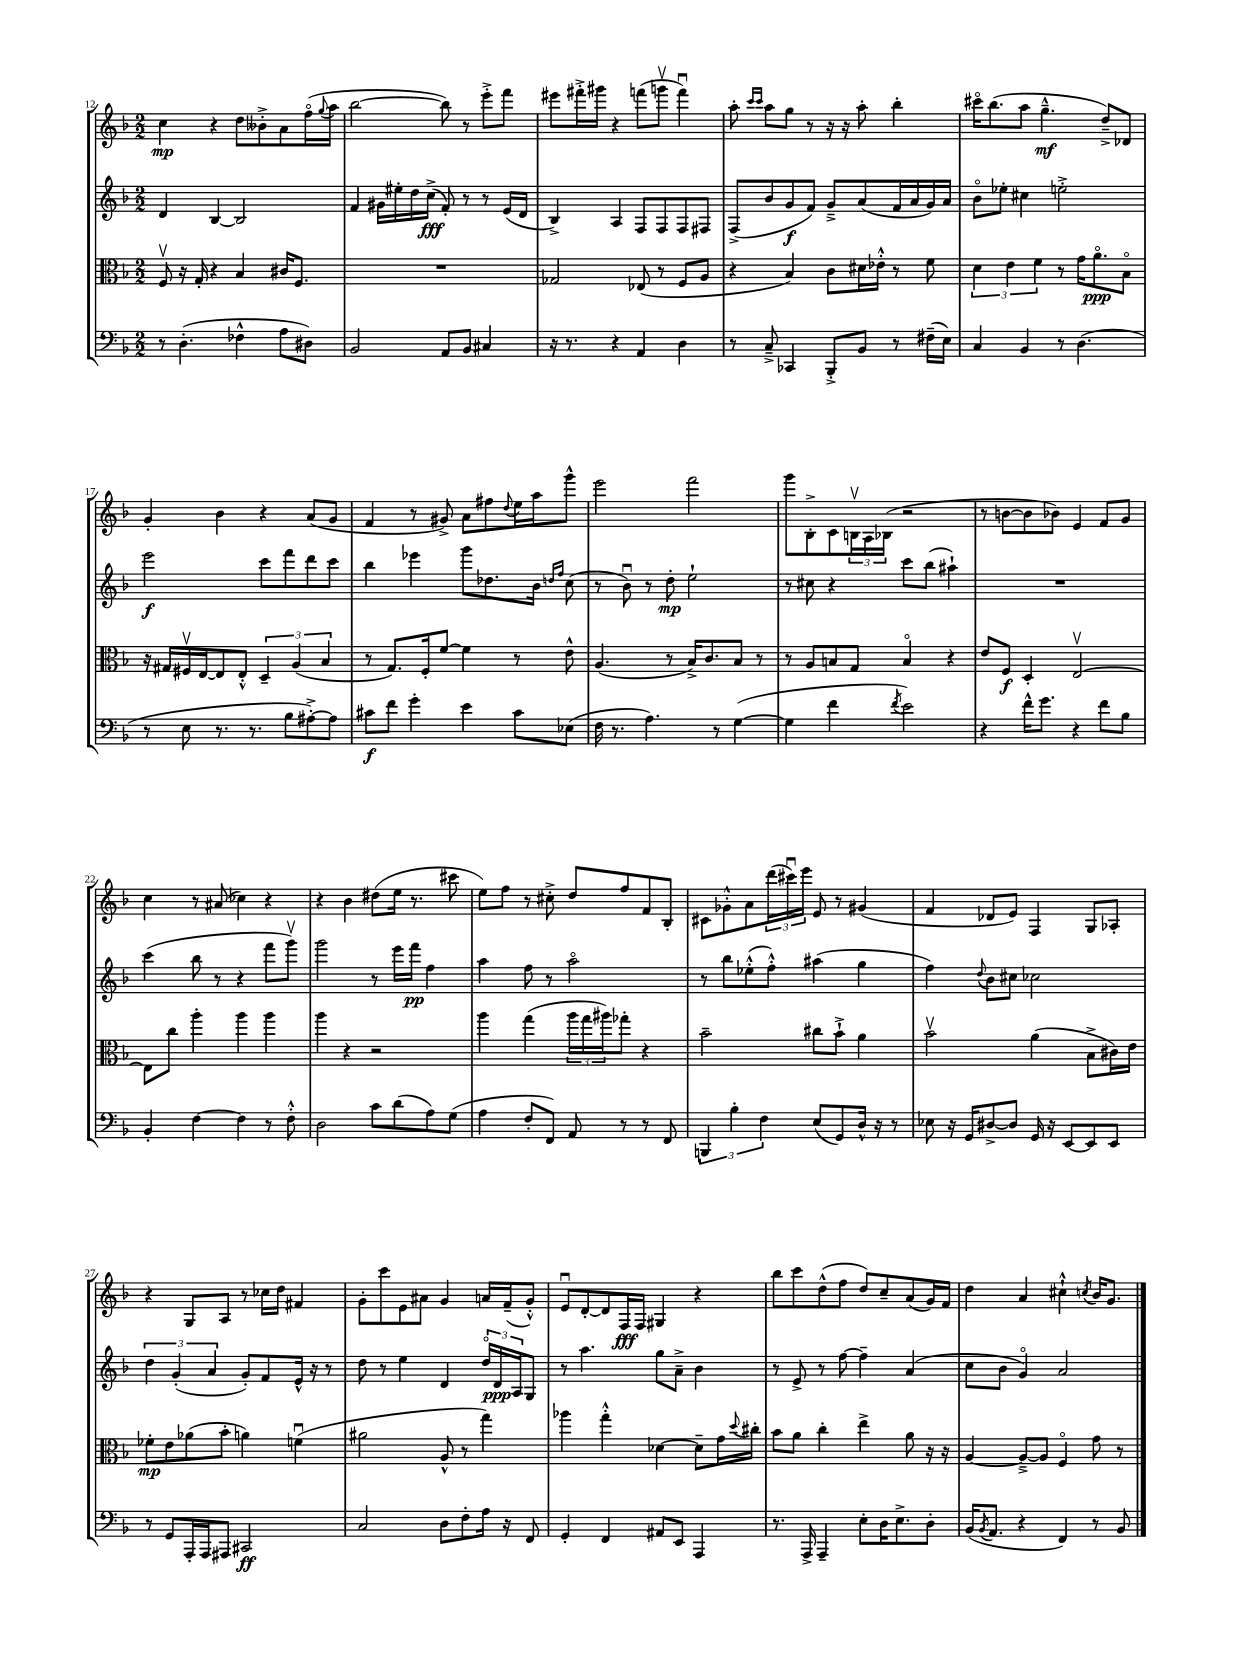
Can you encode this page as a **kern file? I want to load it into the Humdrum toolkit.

**kern	**dynam	**kern	**dynam	**kern	**dynam	**kern	**dynam
*part4	*part4	*part3	*part3	*part2	*part2	*part1	*part1
*staff4	*staff4	*staff3	*staff3	*staff2	*staff2	*staff1	*staff1
*clefF4	*	*clefC3	*	*clefG2	*	*clefG2	*
*k[b-]	*	*k[b-]	*	*k[b-]	*	*k[b-]	*
*M2/2	*	*M2/2	*	*M2/2	*	*M2/2	*
=12	=12	=12	=12	=12	=12	=12	=12
8r	.	8Fv/	.	4d/	.	4cc\	mp
(4.D'\	.	16r	.	.	.	.	.
.	.	16G'/	.	.	.	.	.
.	.	4r	.	[4B-/	.	4r	.
4F-X^^\	.	4B-/	.	2B-/]	.	8dd\L	.
.	.	.	.	.	.	8b--X'^\	.
8A\L	.	16c#X/KL	.	.	.	8a\	.
.	.	8.F/J	.	.	.	.	.
8D#X\J)	.	.	.	.	.	(16ff\L	.
.	.	.	.	.	.	8qqgg/	.
.	.	.	.	.	.	16aa\JJ	.
=13	=13	=13	=13	=13	=13	=13	=13
2BB-/	.	1r	.	4f/	.	[2bb-\	.
.	.	.	.	16g#X\LL	.	.	.
.	.	.	.	16ee#X'\	.	.	.
.	.	.	.	16dd\	.	.	.
.	.	.	.	(16cc^\JJ	fff	.	.
8AA/L	.	.	.	8f'/)	.	8bb-\])	.
8BB-/J	.	.	.	8r	.	8r	.
4C#X/	.	.	.	8r	.	8eee'^\L	.
.	.	.	.	(16e/LL	.	8fff\J	.
.	.	.	.	16d/JJ	.	.	.
=14	=14	=14	=14	=14	=14	=14	=14
16r	.	2G-X/	.	4B-^/)	.	8eee#X\L	.
8.r	.	.	.	.	.	.	.
.	.	.	.	.	.	16fff#X'^\L	.
.	.	.	.	.	.	16ggg#X\JJ	.
4r	.	.	.	4A/	.	4r	.
4AA/	.	(8E-X/	.	8F/L	.	(8fffn\L	.
.	.	8r	.	8F/	.	8gggnv\J	.
4D\	.	8F/L	.	8F/	.	4fffu\)	.
.	.	8A/J	.	8F#X/J	.	.	.
=15	=15	=15	=15	=15	=15	=15	=15
8r	.	4r	.	(8F^/L	.	8aa'\	.
.	.	.	.	.	.	16qqccc/LL	.
.	.	.	.	.	.	16qqccc/JJ	.
8C~^/	.	.	.	8b-/	.	8aa\L	.
4CC-X/	.	4B-/)	.	8g/	f	8gg\J	.
.	.	.	.	8f/J)	.	8r	.
8BBB-'^/L	.	8c\L	.	8g~^/L	.	16r	.
.	.	.	.	.	.	16r	.
8BB-/J	.	16d#X\L	.	(8a/	.	8aa'\	.
.	.	16e-X'^^\JJ	.	.	.	.	.
8r	.	8r	.	16f/L	.	4bb-'\	.
.	.	.	.	16a/	.	.	.
(16F#X~\LL	.	8f\	.	16g/)	.	.	.
16E\JJ)	.	.	.	16a/JJ	.	.	.
=16	=16	=16	=16	=16	=16	=16	=16
4C/	.	6d\	.	8b-\L	.	16ccc#X\KL	.
.	.	.	.	.	.	(8.bb-\	.
.	.	.	.	8ee-X'\J	.	.	.
.	.	6e\	.	.	.	.	.
4BB-/	.	.	.	4cc#X\	.	8aa\J	.
.	.	6f\	.	.	.	.	.
.	.	.	.	.	.	4.gg~^^\	mf
8r	.	8r	.	2een'^\	.	.	.
(4.D\	.	16g\KL	.	.	.	.	.
.	.	8.a\	ppp	.	.	.	.
.	.	.	.	.	.	8dd~^/L)	.
.	.	8B-\J	.	.	.	8d-X/J	.
!!LO:LB:g=z
=17	=17	=17	=17	=17	=17	=17	=17
8r	.	16r	.	2eee\	f	4g'/	.
.	.	16G#X/LL	.	.	.	.	.
8E\	.	16F#Xv/	.	.	.	.	.
.	.	[16E/J	.	.	.	.	.
8.r	.	8E/]	.	.	.	4b-\	.
.	.	8E'^^/J	.	.	.	.	.
8.r	.	.	.	.	.	.	.
.	.	6D~/	.	8ccc\L	.	4r	.
8B-\L	.	.	.	8fff\	.	.	.
.	.	(6A/	.	.	.	.	.
[8A#X'^\)	.	.	.	8ddd\	.	(8a/L	.
.	.	6B-/	.	.	.	.	.
8A#\J]	.	.	.	8ccc\J	.	8g/J	.
=18	=18	=18	=18	=18	=18	=18	=18
8c#X\L	f	8r	.	4bb-\	.	4f/	.
8f\J	.	8.G/L)	.	.	.	.	.
4g'\	.	.	.	4eee-X\	.	8r	.
.	.	16F'/k	.	.	.	.	.
.	.	[8f/J	.	.	.	8g#X^/)	.
4e\	.	4f\]	.	8ggg\L	.	8a\L	.
.	.	.	.	8.dd-X\	.	8ff#X\	.
.	.	.	.	.	.	8qqdd/	.
8c#\L	.	8r	.	.	.	16ee\L	.
.	.	.	.	16b-\Jk	.	16aa\J	.
.	.	.	.	16qqddn/LL	.	.	.
.	.	.	.	16qqff/JJ	.	.	.
(8E-X\J	.	8e^^\	.	(8cc\	.	8ggg^^\J	.
=19	=19	=19	=19	=19	=19	=19	=19
16F\	.	(4.A/	.	8r	.	2eee\	.
8.r	.	.	.	.	.	.	.
.	.	.	.	8b-u\)	.	.	.
4.A\)	.	.	.	8r	.	.	.
.	.	8r	.	8dd'\	mp	.	.
.	.	16B-^/KL)	.	2ee`\	.	2fff\	.
.	.	8.c/	.	.	.	.	.
8r	.	.	.	.	.	.	.
([4G\	.	8B-/J	.	.	.	.	.
.	.	8r	.	.	.	.	.
=20	=20	=20	=20	=20	=20	=20	=20
4G\]	.	8r	.	8r	.	8ggg\L	.
.	.	8A/L	.	8cc#X\	.	8B-'^\	.
4f\	.	8Bn/	.	4r	.	8c\	.
.	.	8G/J	.	.	.	24Bnv\L	.
.	.	.	.	.	.	24A\	.
.	.	.	.	.	.	(24B-X\JJ	.
8qf/	.	.	.	.	.	.	.
2e\)	.	4B/	.	8ccc\L	.	2r	.
.	.	.	.	(8bb-\J	.	.	.
.	.	4r	.	4aa#X`\)	.	.	.
=21	=21	=21	=21	=21	=21	=21	=21
4r	.	8e/L	.	1r	.	8r	.
.	.	8F/J	f	.	.	[8bn\L	.
16f^^\KL	.	4D'/	.	.	.	8b\]	.
8.g\J	.	.	.	.	.	.	.
.	.	.	.	.	.	8b-X\J)	.
4r	.	[2Ev/	.	.	.	4e/	.
8f\L	.	.	.	.	.	8f/L	.
8B-\J	.	.	.	.	.	8g/J	.
!!LO:LB:g=z
=22	=22	=22	=22	=22	=22	=22	=22
4BB-'/	.	8E\L]	.	(4ccc\	.	4cc\	.
.	.	8cc\J	.	.	.	.	.
[4F\	.	4aa'\	.	8bb-\	.	8r	.
.	.	.	.	8r	.	(8a#X/	.
4F\]	.	4aa\	.	4r	.	4cc-X\)	.
8r	.	4aa\	.	8fff\L	.	4r	.
8F'^^\	.	.	.	8gggv\J)	.	.	.
=23	=23	=23	=23	=23	=23	=23	=23
2D\	.	4aa\	.	2ggg\	.	4r	.
.	.	4r	.	.	.	4b-\	.
8c\L	.	2r	.	8r	.	(8dd#X\L	.
(8d\	.	.	.	16eee\LL	.	16ee\Jk	.
.	.	.	.	16fff\JJ	pp	8.r	.
8A\)	.	.	.	4ff\	.	.	.
(8G\J	.	.	.	.	.	8ccc#X\	.
=24	=24	=24	=24	=24	=24	=24	=24
4A\	.	4aa\	.	4aa\	.	8ee\L)	.
.	.	.	.	.	.	8ff\J	.
8F'/L	.	(4gg\	.	8ff\	.	8r	.
8FF/J)	.	.	.	8r	.	8cc#X'^\	.
8AA/	.	24aa\LL	.	2aa\	.	8dd/L	.
.	.	24gg\	.	.	.	.	.
.	.	24aa#X\J)	.	.	.	.	.
8r	.	8gg-X'\J	.	.	.	8ff/	.
8r	.	4r	.	.	.	8f/	.
8FF/	.	.	.	.	.	8B-'/J	.
=25	=25	=25	=25	=25	=25	=25	=25
6BBBn/	.	2b-~\	.	8r	.	8c#X\L	.
.	.	.	.	8bb-\L	.	8g-X'^^\	.
6B-'\	.	.	.	.	.	.	.
.	.	.	.	(8ee-X'^^\	.	8a\	.
6F\	.	.	.	.	.	.	.
.	.	.	.	8ff'^^\J)	.	(24ddd\L	.
.	.	.	.	.	.	24ccc#Xu\)	.
.	.	.	.	.	.	24eee\JJ	.
(8E/L	.	8cc#X\L	.	(4aa#X\	.	8e/	.
8GG/)	.	8b-`^\J	.	.	.	8r	.
16D^^/Jk	.	4a\	.	4gg\	.	(4g#X/	.
16r	.	.	.	.	.	.	.
8r	.	.	.	.	.	.	.
=26	=26	=26	=26	=26	=26	=26	=26
8E-X\	.	2b-v\	.	4ff\)	.	4f/	.
16r	.	.	.	.	.	.	.
16GG/KL	.	.	.	.	.	.	.
.	.	.	.	8qqdd/	.	.	.
[8D#X^/	.	.	.	8b-\L	.	8d-X/L	.
8D#/J]	.	.	.	8cc#X\J	.	8e/J)	.
16GG/	.	(4a\	.	2cc-X\	.	4F/	.
16r	.	.	.	.	.	.	.
[8EE/L	.	.	.	.	.	.	.
8EE/]	.	8B-^\L	.	.	.	8G/L	.
8EE/J	.	16c#X\L)	.	.	.	8A-X'/J	.
.	.	16e\JJ	.	.	.	.	.
!!LO:LB:g=z
=27	=27	=27	=27	=27	=27	=27	=27
8r	.	8f-X'\L	mp	6dd\	.	4r	.
8GG/L	.	8e\	.	.	.	.	.
.	.	.	.	(6g'/	.	.	.
16AAA'/L	.	(8a-X\	.	.	.	8G/L	.
16AAA/J	.	.	.	.	.	.	.
.	.	.	.	6a/	.	.	.
8AAA#X/J	.	8b-'\J	.	.	.	8A/J	.
2CC#X/	ff	4an\)	.	8g'/L)	.	8r	.
.	.	.	.	8f/	.	16cc-X\LL	.
.	.	.	.	.	.	16dd\JJ	.
.	.	(4fnu\	.	16e^^/Jk	.	4f#X/	.
.	.	.	.	16r	.	.	.
.	.	.	.	8r	.	.	.
=28	=28	=28	=28	=28	=28	=28	=28
2C/	.	2a#X\	.	8dd\	.	8g'\L	.
.	.	.	.	8r	.	8ccc\	.
.	.	.	.	4ee\	.	8e\	.
.	.	.	.	.	.	8a#X\J	.
8D\L	.	8A^^/	.	4d/	.	4g/	.
8F'\	.	8r	.	.	.	.	.
16A\Jk	.	4gg\)	.	24dd/LL	.	16an/LL	.
.	.	.	.	24d/	ppp	.	.
16r	.	.	.	.	.	(16f~/J	.
.	.	.	.	24A/J	.	.	.
8FF/	.	.	.	8G/J	.	8g'^^/J)	.
=29	=29	=29	=29	=29	=29	=29	=29
4GG'/	.	4aa-X\	.	8r	.	8eu/L	.
.	.	.	.	4.aa\	.	[8d'/	.
4FF/	.	4gg'^^\	.	.	.	8d/]	.
.	.	.	.	.	.	16F/L	fff
.	.	.	.	.	.	16F/JJ	.
8AA#X/L	.	[4d-X\	.	8gg\L	.	4G#X/	.
8EE/J	.	.	.	8a~^\J	.	.	.
4AAA/	.	8d-~\L]	.	4b-\	.	4r	.
.	.	16g\L	.	.	.	.	.
.	.	8qqdd/	.	.	.	.	.
.	.	16cc#X'\JJ	.	.	.	.	.
=30	=30	=30	=30	=30	=30	=30	=30
8.r	.	8b-\L	.	8r	.	8bb-\L	.
.	.	8a\J	.	8e^/	.	8ccc\	.
16AAA^/	.	.	.	.	.	.	.
4AAA~/	.	4cc'\	.	8r	.	(8dd^^\	.
.	.	.	.	[8ff\	.	8ff\J	.
8E'\L	.	4ee^\	.	4ff~\]	.	8dd/L)	.
16D\K	.	.	.	.	.	8cc~/	.
8.E^\	.	.	.	.	.	.	.
.	.	8a\	.	(4a/	.	(8a/	.
8D'\J	.	16r	.	.	.	16g/L)	.
.	.	16r	.	.	.	16f/JJ	.
=31	=31	=31	=31	=31	=31	=31	=31
(16BB-/KL	.	[4A/	.	8cc\L	.	4dd\	.
8qBB-/	.	.	.	.	.	.	.
8.AA/J	.	.	.	.	.	.	.
.	.	.	.	8b-\J	.	.	.
4r	.	8A~^/L_	.	4g/)	.	4a/	.
.	.	8A/J]	.	.	.	.	.
4FF/)	.	4F/	.	2a/	.	4cc#X`^^\	.
.	.	.	.	.	.	8qccn/	.
8r	.	8g\	.	.	.	16b-/KL	.
.	.	.	.	.	.	8.g/J	.
8BB-/	.	8r	.	.	.	.	.
==	==	==	==	==	==	==	==
*-	*-	*-	*-	*-	*-	*-	*-
